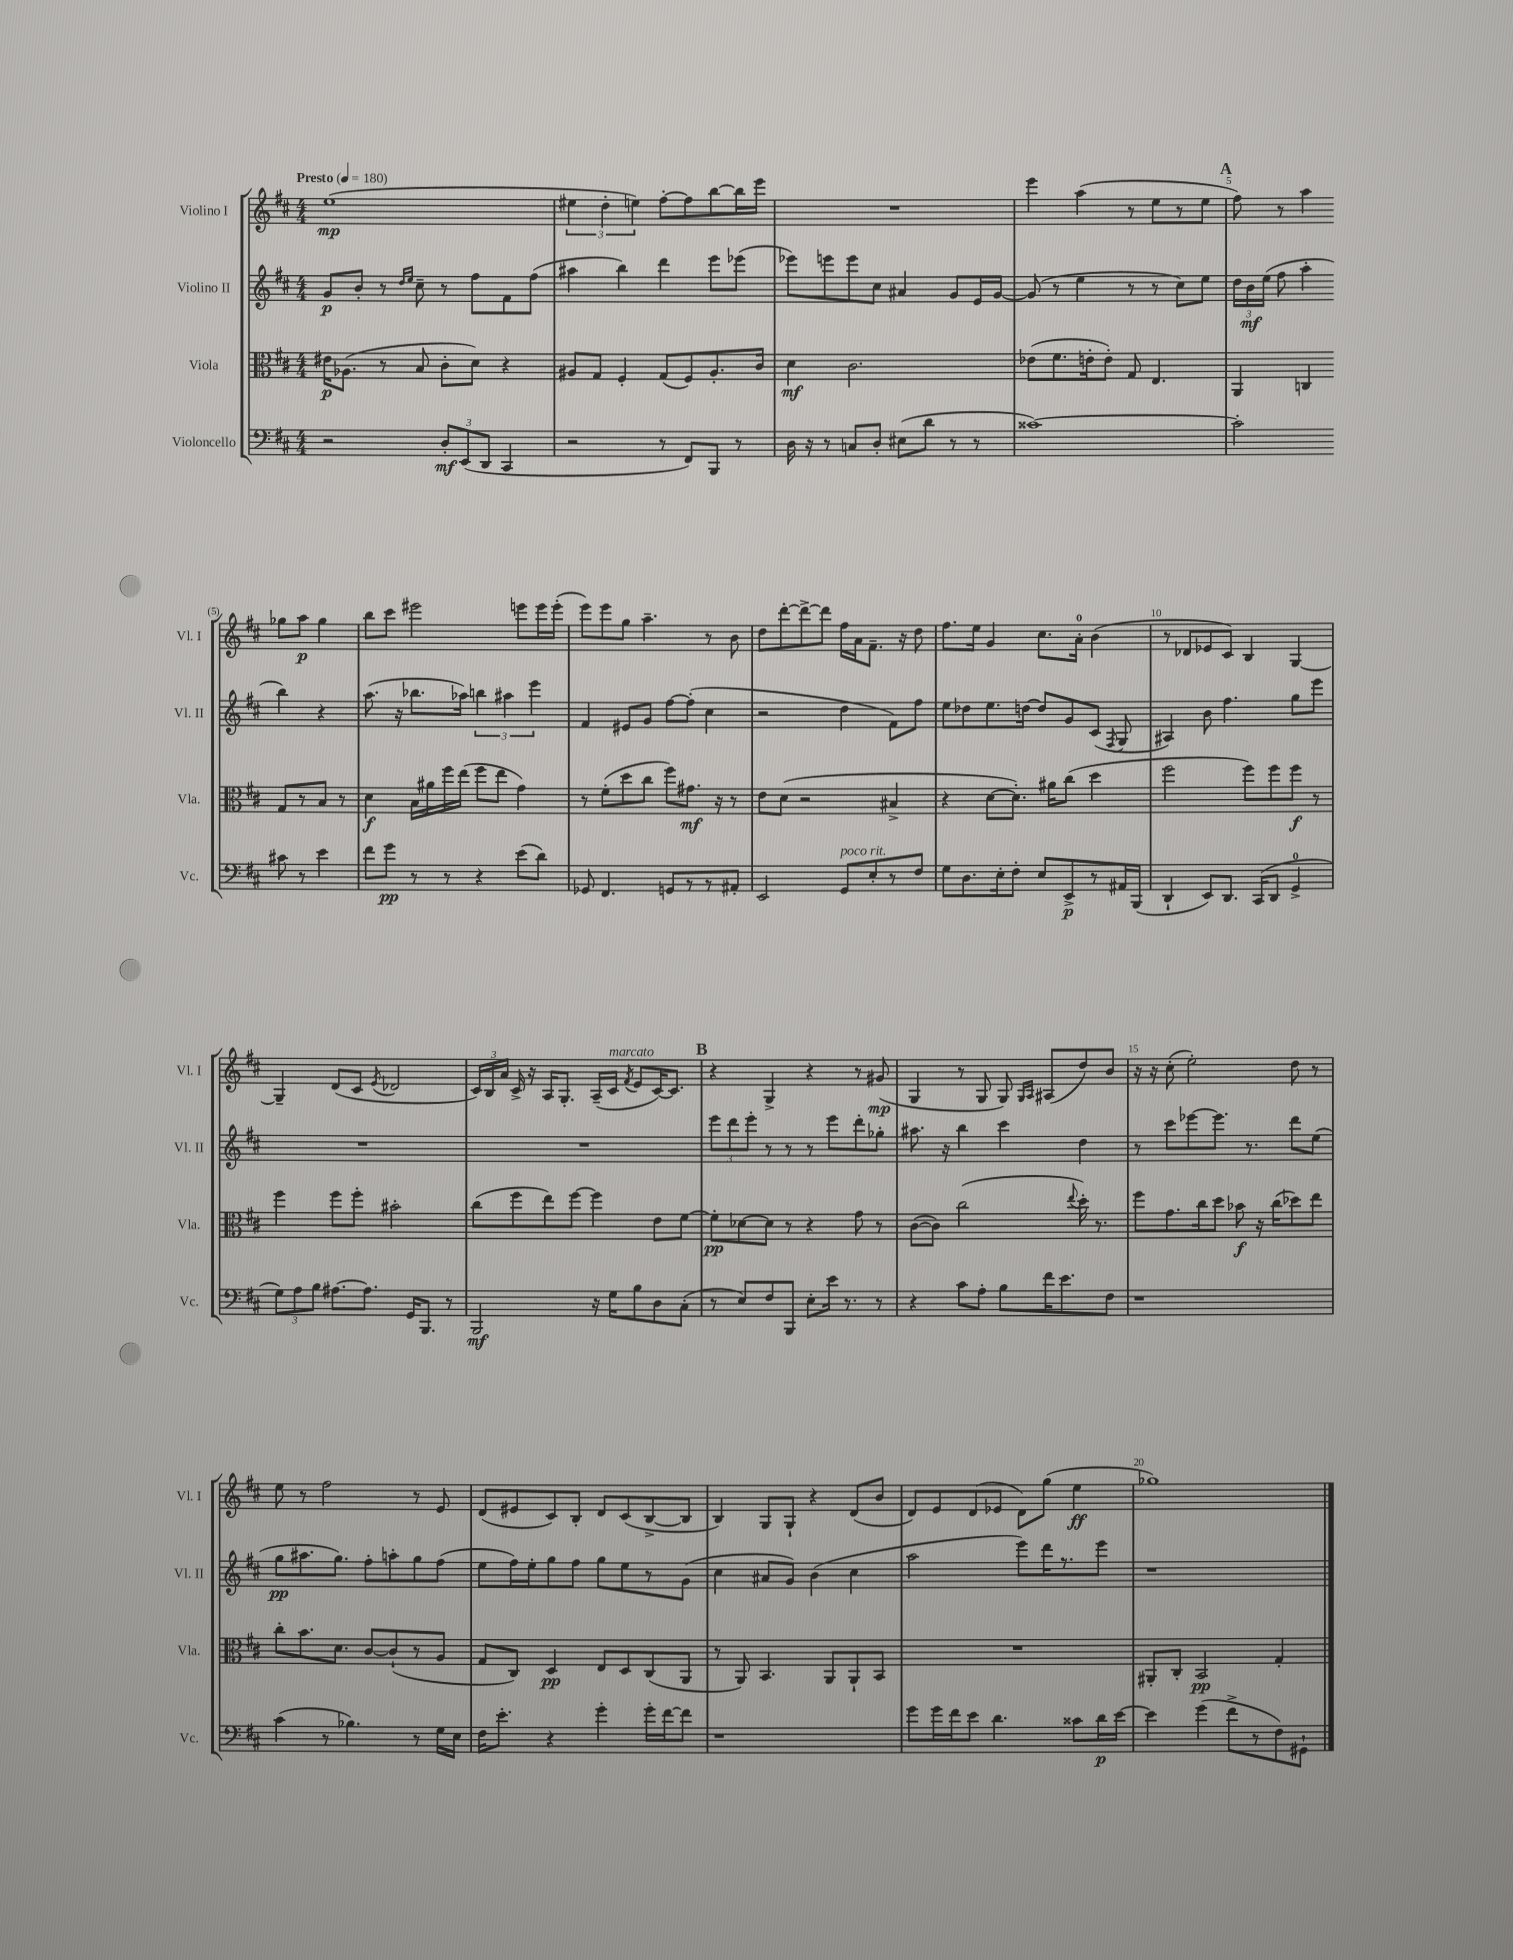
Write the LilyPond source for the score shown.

<<
\new StaffGroup <<
\new Staff = "s0" \with { instrumentName = "Violino I" shortInstrumentName = "Vl. I" } {
    \clef treble \key d \major \numericTimeSignature \time 4/4 \tempo "Presto" 4 = 180
    \autoBeamOff e''1\mp( |
    \tuplet 3/2 { eis''4 d''4-. e''4) } fis''8[~-. fis''8 b''8~ b''16 e'''16] |
    R1 |
    e'''4 a''4( r8 e''8[ r8 e''8] |
    \mark \markup { \bold "A" } fis''8) r8 a''4 ges''8[ a''8]\p ges''4 |
    b''8[ cis'''8] eis'''2 e'''8[ e'''16 e'''16]-.( |
    e'''8[) e'''8 g''8] a''4.-- r8 b'8 |
    d''8[ d'''8~-. d'''8~-> d'''8] fis''16[ a'16 fis'8.]-- r16 d''8 |
    fis''8.[ e''16] g'4 cis''8.[ a'16]-0-. b'4( |
    r8 des'8[ ees'8 cis'8]) b4 g4~ |
    g4-- d'8[( cis'8] \acciaccatura { e'8 } des'2 |
    \tuplet 3/2 { cis'16[) b16 a'16] } cis'16-> r16 a16[ g8.]-. a16[--( cis'16]^\markup { \italic "marcato" } \acciaccatura { fis'8 } e'8[ cis'16~) cis'8.] |
    \mark \markup { \bold "B" } r4 g4-> r4 r8 gis'8\mp( |
    g4 r8 g8 g8) \grace { g16[ a16] } ais8[( d''8) b'8] |
    r16 r16 cis''8-.( e''2-.) d''8 r8 |
    e''8 r8 fis''2 r8 e'8 |
    d'8[( eis'8 cis'8) b8]-. d'8[ cis'8( b8~-> b8] |
    b4) g8[ g8]-! r4 d'8[( b'8] |
    d'8[) e'8 d'8( ees'8] d'8[) g''8]( e''4\ff |
    ges''1) \bar "|." |
}
\new Staff = "s1" \with { instrumentName = "Violino II" shortInstrumentName = "Vl. II" } {
    \clef treble \key d \major \numericTimeSignature \time 4/4
    \autoBeamOff g'8[\p b'8]-. r8 \grace { d''16[ e''16] } cis''8-- r8 fis''8[ fis'8 fis''8]( |
    ais''4 b''4) d'''4 e'''8[ ees'''8]( |
    ees'''8[) e'''8 e'''8 cis''8] ais'4 g'8[ e'16 g'16]~ |
    g'8( r8 e''4 r8 r8 cis''8[) e''8] |
    \mark \markup { \bold "A" } \tuplet 3/2 { d''16[ b'16\mf e''16]( } fis''8 a''4-. b''4) r4 |
    a''8.( r16 bes''8.[ aes''16]) \tuplet 3/2 { b''4 ais''4 e'''4 } |
    fis'4 eis'8[ g'8] fis''8[~ fis''8]-.( cis''4 |
    r2 d''4 fis'8[) fis''8] |
    e''8[ des''8 e''8. d''16]~ d''8[ g'8 cis'8]( \acciaccatura { fis8 } g8 |
    ais4) b'8 fis''4. g''8[ e'''8] |
    R1 |
    R1 |
    \mark \markup { \bold "B" } \tuplet 3/2 { e'''8[ d'''8 e'''8]-. } r8 r8 r8 e'''8[ d'''8-. ges''8]-. |
    ais''8. r16 b''4 cis'''4 d''4 |
    r8 cis'''8[ ees'''8~ ees'''8.] r8. d'''8[ e''8]( |
    g''8[\pp ais''8. g''8.]) fis''8[-. a''8-. g''8 fis''8]( |
    e''8[ fis''16) e''16-. g''8 fis''8] g''8[ e''8 r8 g'8]( |
    cis''4 ais'8[ g'8]) b'4( cis''4 |
    a''2 e'''8[) d'''16 r8. e'''8] |
    r1 \bar "|." |
}
\new Staff = "s2" \with { instrumentName = "Viola" shortInstrumentName = "Vla." } {
    \clef alto \key d \major \numericTimeSignature \time 4/4
    \autoBeamOff eis'16[\p aes8.]( r8 b8 cis'8[-. d'8]) r4 |
    ais8[ g8] fis4-. g8[( fis8) ais8.-. cis'16] |
    d'4\mf cis'2. |
    ees'8[( fis'8. e'16-. e'8]-.) g8 e4. |
    \mark \markup { \bold "A" } a,4 c4 g8[ r8 b8] r8 |
    d'4\f b16[ ais'16 fis''16 e''16]( fis''8[ e''8] g'4) |
    r8 fis'8[-.( d''8 cis''8] fis''8[) gis'8.]\mf r16 r8 |
    e'8[ d'8]( r2 bis4-> |
    r4 d'8[~ d'8.]-.) ais'16[ cis''8]( d''4 |
    fis''2 fis''8[) fis''8 fis''8]\f r8 |
    fis''4 fis''8[ fis''8]-. bis'2-. |
    cis''8[( fis''8 e''8) fis''8]~ fis''4 e'8[ fis'8]~ |
    \mark \markup { \bold "B" } fis'8[-.\pp des'8~ des'8] r8 r4 g'8 r8 |
    cis'8[~( cis'8]) cis''2( \appoggiatura { e''8 } d''16-.) r8. |
    fis''8[ g'8. cis''16 d''8] bes'8\f r16 cis''16[( des''8) e''8] |
    cis''8[-. b'8. d'8.] cis'8[~ cis'8-!( r8 a8] |
    g8[ cis8]) d4\pp e8[ d8 cis8( a,8] |
    r8 a,8) b,4. a,8[ a,8-! b,8] |
    R1 |
    ais,8[-. cis8]-. b,2\pp g4-. \bar "|." |
}
\new Staff = "s3" \with { instrumentName = "Violoncello" shortInstrumentName = "Vc." } {
    \clef bass \key d \major \numericTimeSignature \time 4/4
    \autoBeamOff r2 \tuplet 3/2 { d8[-.\mf e,8( d,8] } cis,4 |
    r2 r8 fis,8[) b,,8] r8 |
    d16 r16 r8 c8[ d8]-. eis8[( d'8] r8 r8 |
    cisis'1~) |
    \mark \markup { \bold "A" } cisis'2-. cis'8 r8 e'4 |
    fis'8[ g'8]\pp r8 r8 r4 e'8[( d'8]) |
    ges,8 fis,4. g,8[ r8 r8 ais,8]-. |
    e,2 g,8[^\markup { \italic "poco rit." } e8-. r8 fis8] |
    g8[ d8. e16-. fis8]-. e8[ e,8->\p r8 ais,16 b,,16]( |
    d,4-! e,8[) d,8.] cis,16[( d,8] g,4-0-> |
    \tuplet 3/2 { g8[) a8 b8] } ais8.[~ ais8.] g,16[ b,,8.] r8 |
    b,,2\mf r16 g16[ b8 d8 cis8]-.( |
    \mark \markup { \bold "B" } r8 e8[) fis8 b,,8] e8[-. e'16] r8. r8 |
    r4 cis'8[ a8]-. b8[ fis'16 e'8. fis8] |
    r1 |
    cis'4( r8 bes4.) r8 g16[ e16] |
    fis16[ e'8.]-. r4 g'4-. g'16[-. fis'16~ fis'8] |
    r1 |
    g'8[ g'16 fis'16 e'8] d'4. cisis'8[ d'16\p e'16]~ |
    e'4 g'4( fis'8[-> r8 fis8) gis,8]-! \bar "|." |
}
>>
>>
\layout { \context { \Score \override BarNumber.break-visibility = ##(#f #t #t) barNumberVisibility = #(every-nth-bar-number-visible 5) } }
